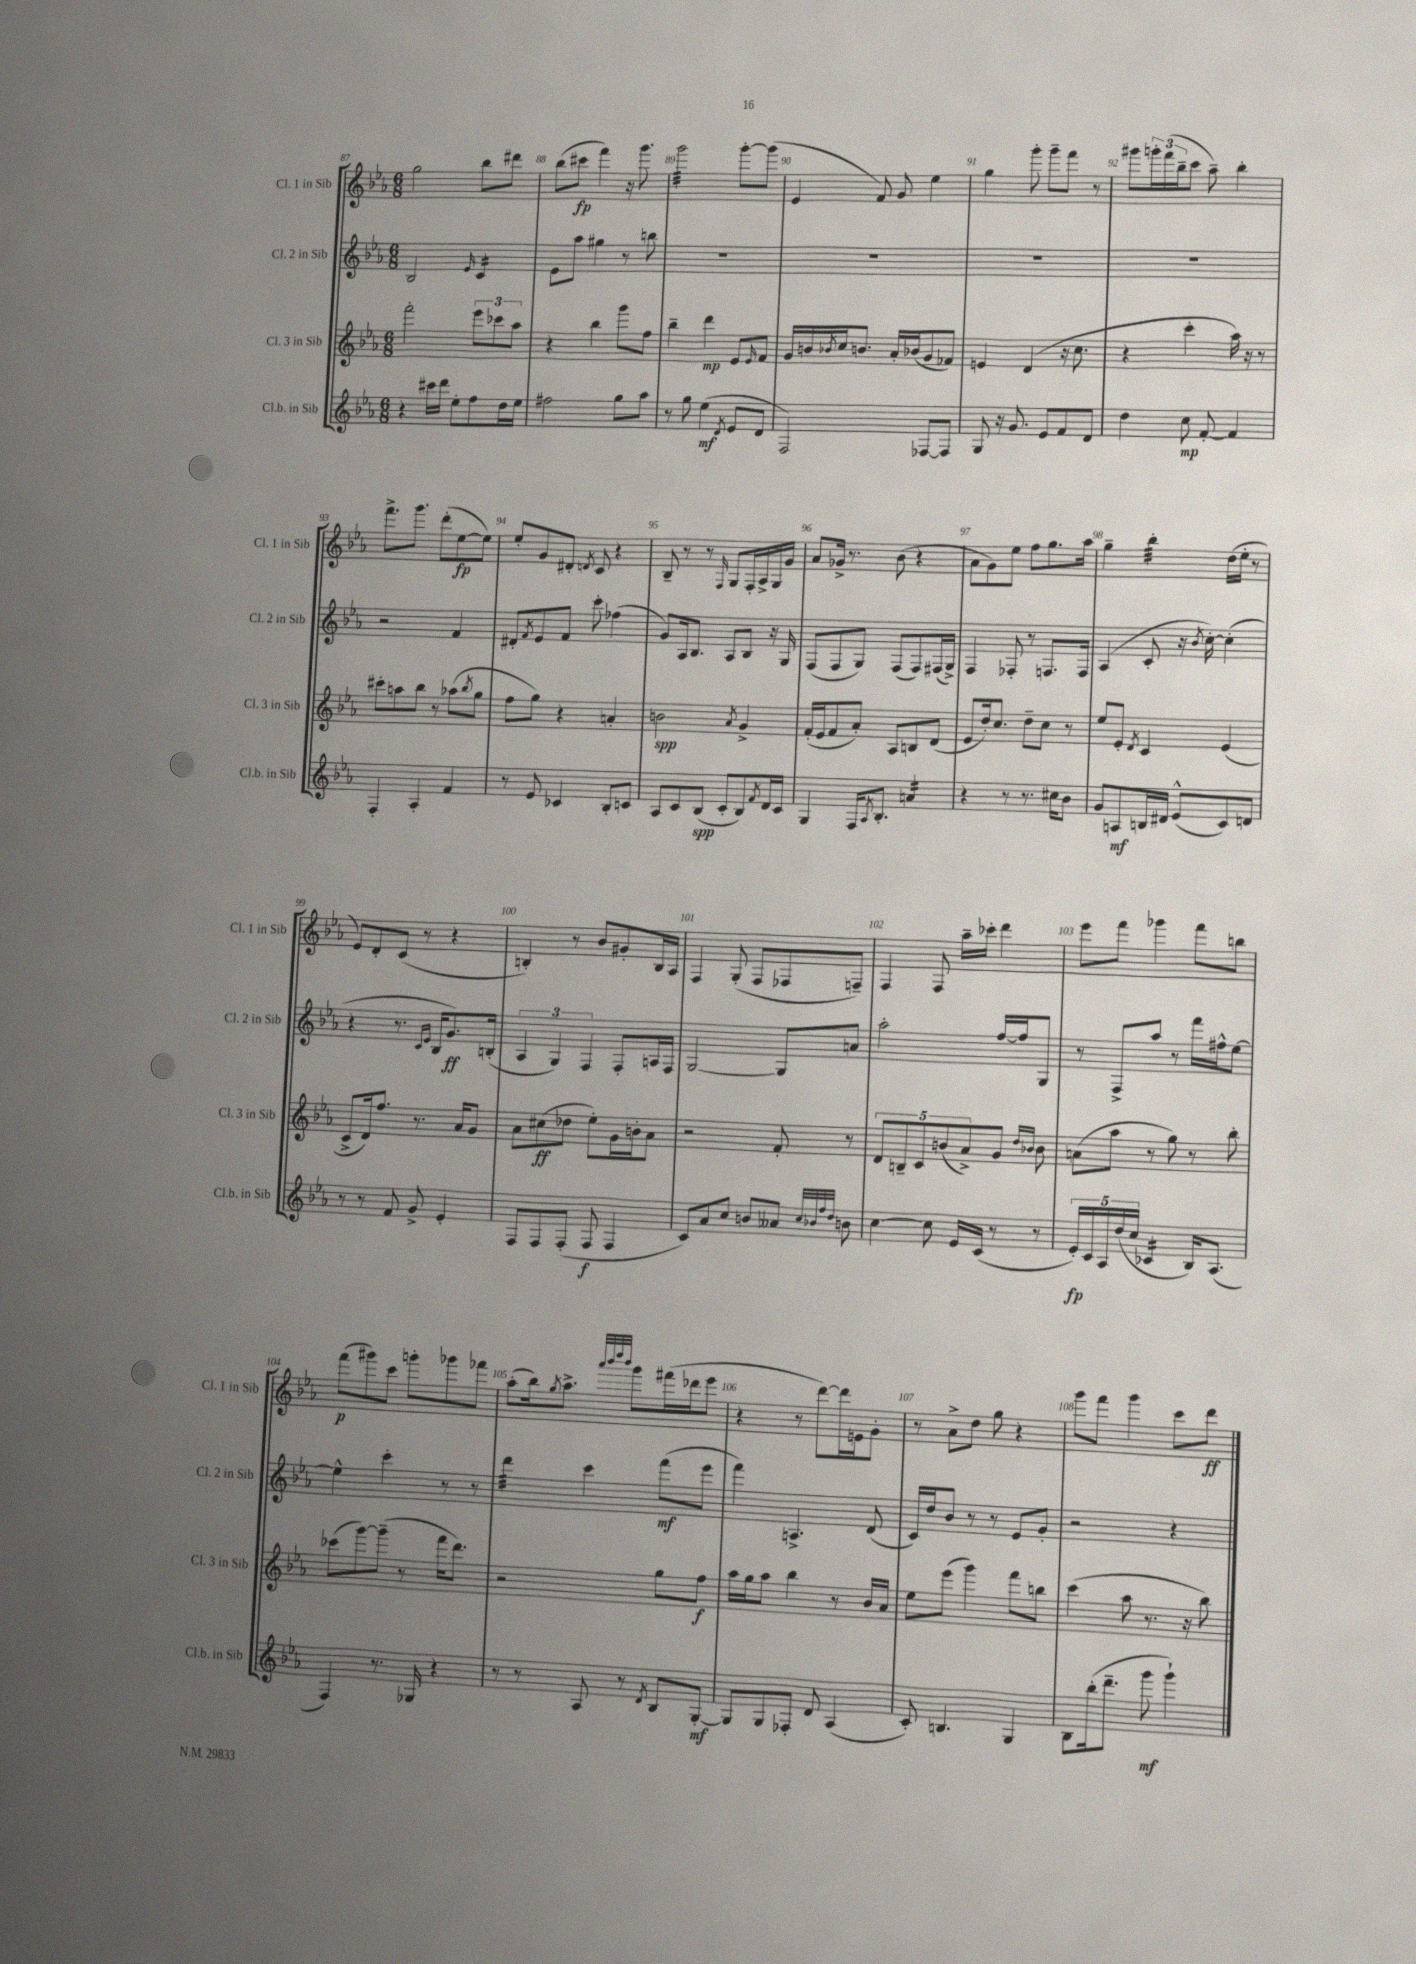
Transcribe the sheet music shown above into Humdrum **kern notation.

**kern	**kern	**kern	**kern
*staff4	*staff3	*staff2	*staff1
*clefG2	*clefG2	*clefG2	*clefG2
*k[b-e-a-]	*k[b-e-a-]	*k[b-e-a-]	*k[b-e-a-]
*M6/8	*M6/8	*M6/8	*M6/8
4r	2fff'	2B-	2gg
16ccc#	.	.	.
16ddd	.	.	.
8ee-'	.	.	.
.	.	16qqe-	.
8ff	12eee-	4c	8bb-
.	12ccc-	.	.
16dd	.	.	8ddd#
.	12aa-	.	.
16ee-	.	.	.
=	=	=	=
2ff#	4r	8e-	(8bb-
.	.	8aa-	8ccc#
.	4bb-	4gg#	4fff)
8gg	8ggg	8r	16r
.	.	.	8.ggg
8aa-	8ff	8bb	.
=	=	=	=
8r	4bb-~	2.r	2ggg
8gg	.	.	.
(4ee-	4ddd	.	.
8qd	.	.	.
8e-	8e-	.	[8ggg'
.	16qqe-	.	.
8d	8f	.	(8ggg]
=	=	=	=
2F)	16g	2.r	4e-
.	16b	.	.
.	8qb-	.	.
.	16cc	.	.
.	8.b	.	.
.	.	.	8f)
.	16a-'	.	8g
.	(16b-	.	.
[8F-	8g	.	4ee-
8F-]	8f-)	.	.
=	=	=	=
8G	4e	2.r	4gg
16r	.	.	.
8.g	.	.	.
.	(4d	.	8ggg'
8e-	.	.	8ggg~
8f	16r	.	8fff
.	8.cc	.	.
8d	.	.	8r
=	=	=	=
4dd	4r	2.r	8ggg#
.	.	.	24ggg'
.	.	.	(24fff
.	.	.	24bb-~
8cc	4ccc'	.	8ccc
[8f'	.	.	8aa-~)
4f]	16aa-)	.	4bb-'
.	16r	.	.
.	8r	.	.
=	=	=	=
4F'	8ccc#'	2r	8.fff^
.	8aa	.	.
.	.	.	8.ggg
4A-'	8bb-	.	.
.	8r	.	(8ddd'
4f	(8aa-	4f	[8ee-
.	8qbb-	.	.
.	8gg	.	8ee-])
=	=	=	=
8r	8ff	8d#'	8ee-'
.	.	8qf	.
8e-	8gg)	8e-	8g
4c-	4r	8f	8d#'
.	.	.	8qd
.	.	8ccc'	8c
8B-'	4a'	(4ff-	4r
8c	.	.	.
=	=	=	=
8A-	2b	8g)	8B-~
8c	.	16A-	8r
.	.	8.B-	.
(8B-	.	.	8r
.	.	.	16qqF
8c'	.	8A-	8G
.	8qa-	.	.
8B-)	4g^	8B-	16F'
.	.	.	16A-^
8qf	.	.	.
16d	.	16r	16G
16c	.	16G	16g
=	=	=	=
4G	(16f'	(8F	8a-
.	16e-	.	.
.	8f	8F	16g-^
.	.	.	8.r
16F	8a-')	8G)	.
8qA-	.	.	.
8.B-'	.	.	.
.	8A-	(8F	(8b-
4a	8B	8F)	4r
.	(8d	(16F#	.
.	.	16G^)	.
=	=	=	=
4r	8e-	4F	8a-
.	16dd')	.	8g)
.	8.cc	.	.
8r	.	8F-'	8ee-
8.r	8dd~	8r	8ff
.	8cc	8.F	8.gg
16cc#	.	.	.
8b-	8r	.	.
.	.	16F	16aa-
=	=	=	=
8g	8ee-	(4A-	4gg~
8A	8e-'	.	.
.	8qd	.	.
16B	4c	8c'	4bb-'
16d#	.	.	.
(8e-^^	.	16r	.
.	.	8qb-	.
.	.	[16cc')	.
8c)	(4e-	(4cc']	(16dd
.	.	.	16ee-'
8d	.	.	8r
=	=	=	=
8r	8c^	4r	8e-)
8r	16d)	.	8d'
.	8.ff	.	.
8f	.	8.r	(8c
8g^	8.r	.	8r
.	.	16qqc	.
.	.	16qqe-	.
.	.	16B-	.
4e-'	.	8.g)	4r
.	16a-	.	.
.	8g	.	.
.	.	(16B'	.
=	=	=	=
8F	8a-	6A-	4B')
8F	(8cc#	.	.
.	.	6G)	.
(8F'	8dd-	.	8r
.	.	6F	.
8F	8ee-')	.	8b-
4F	16g	8F'	8g#'
.	16b'	.	.
.	8a-	16A	16B
.	.	16F	16A-
=	=	=	=
8c)	2r	[2G	4F
8a-	.	.	.
8cc	.	.	(8G'
8b	.	.	8F
8a--	8f'	8G]	8F-
32qqcc	.	.	.
32qqb-	.	.	.
32qqff	.	.	.
32qqdd	.	.	.
8b	8r	8a	8F~)
=	=	=	=
[4cc	10d	2aa-'	4F
.	10B~	.	.
.	10c	.	.
8cc]	.	.	8F
.	(10b	.	.
16e-	.	.	16aa-~
.	10a-^)	.	.
(16c	.	.	16ccc-'
8r	8g	[16ff	4ddd
.	.	16ff]	.
.	16qqdd	.	.
.	16qqb-	.	.
8r	8b-	8G	.
=	=	=	=
20e-')	(8a	8r	8eee-
20c	.	.	.
20A-	.	.	.
.	8aa-	8F^	8fff
(20dd	.	.	.
20cc	.	.	.
4c-	8r	8aa-	4ggg-
.	8gg)	8r	.
16B-)	8r	16fff	8fff
(8.A-	.	16ff#^^	.
.	8bb-'	[8ee-	8bb
=	=	=	=
4F)	(8ccc-	4ee-^^]	(8fff
.	[8ggg)	.	8ggg#)
8.r	(8ggg~]	4ccc'	8ccc
.	8r	.	8ggg'
16G-	.	.	.
4r	16fff	8r	8ggg-
.	8.ddd)	.	.
.	.	8r	8fff-
=	=	=	=
8r	2r	4ddd	(8aa-'
8r	.	.	16bb-)
.	.	.	8qgg
.	.	.	8.aa-^
8A-	.	4ccc	.
.	.	.	32qqaaa-
.	.	.	32qqbbb-
.	.	.	32qqdddd
.	.	.	32qqbbb-
8r	.	.	8ggg
8qd	.	.	.
8B-	8gg	(8fff	(16fff#
.	.	.	16ddd-
[8G'	8ff	8eee-	8eee-
=	=	=	=
8G]	16aa-	4fff)	4r
.	16gg	.	.
8G	8aa-	.	.
8F-'	4bb-	4.A^	8r
8d	.	.	[8ddd)
(4A-	8r	.	16ddd]
.	.	.	16e
.	16b-	(8d	8g'
.	16a-	.	.
=	=	=	=
8c')	8ee-	16c)	8r
.	.	16dd	.
4.B	(8eee-	8b-	8a-^
.	4ggg)	8r	8dd
.	.	8r	8gg
4G	8fff	8e-	4r
.	8bb	8g'	.
=	=	=	=
8B-	(4ccc	2r	8ggg
(16bb-'	.	.	8fff
8.ddd~	.	.	.
.	8aa-	.	4ggg
8ggg	8.r	.	.
4ggg`)	.	4r	8ccc
.	16r	.	.
.	8bb-)	.	8ddd
==	==	==	==
*-	*-	*-	*-
